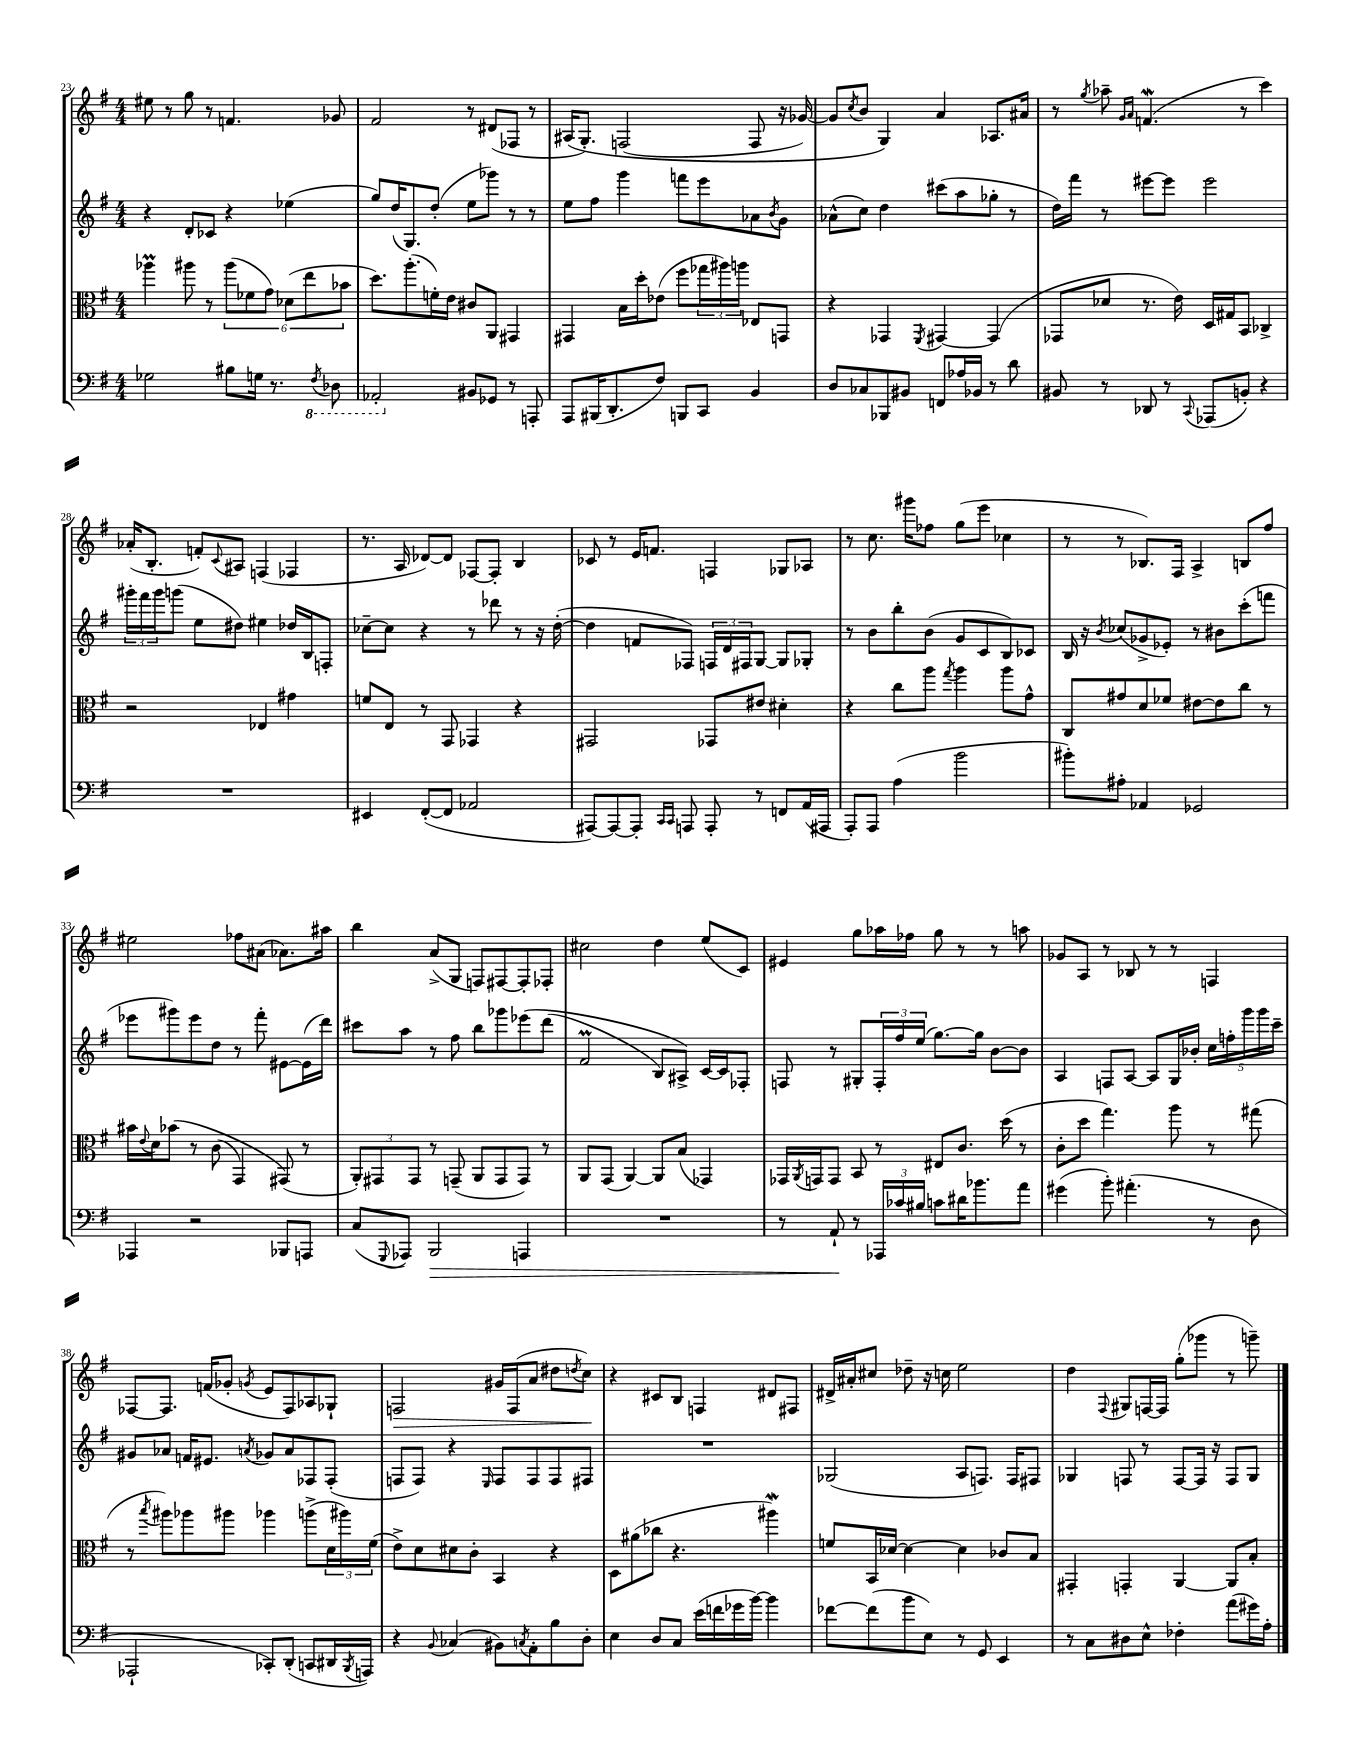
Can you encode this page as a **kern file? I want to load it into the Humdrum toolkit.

**kern	**kern	**kern	**kern
*staff4	*staff3	*staff2	*staff1
*clefF4	*clefC3	*clefG2	*clefG2
*k[f#]	*k[f#]	*k[f#]	*k[f#]
*M4/4	*M4/4	*M4/4	*M4/4
2G-	4aa-	4r	8ee#
.	.	.	8r
.	8aa#	8d'	8gg
.	8r	8c-	8r
8B#	(12aa#	4r	4.f
.	12f-	.	.
16G	.	.	.
.	12g)	.	.
8.r	.	.	.
.	(12d-	(4ee-	.
.	12ee	.	.
8qFF#	.	.	.
8DD-	.	.	8g-
.	12b-	.	.
=	=	=	=
2AAA-'	8.dd)	8gg)	2f#
.	.	(16dd	.
.	(8.aa'	8.G)	.
.	16f')	(8dd'	.
.	16e	.	.
8BB#	8c#	8ee	8r
8GG-	8AA	8ggg-)	(8d#
8r	4GG#	8r	8F-
8AAA'	.	8r	8r
=	=	=	=
8AAA	4GG#	8ee	&(16A#
.	.	.	8.G')
(16BBB#	.	8ff#	.
8.DD'	.	.	.
.	16B	4ggg	(2F
.	16dd'	.	.
8F#)	(8e-	.	.
8BBB	8ff#	8fff	.
8CC	24gg-	8eee	.
.	24aa#)	.	.
.	24aa	.	.
4BB	8E-	8a-	8F
.	.	8qb	.
.	8GG	8g	16r
.	.	.	[16g-)
=	=	=	=
8D	4r	(8a-^^	8g-]
.	.	.	8qcc
8C-	.	8cc)	8b
8BBB-	4GG-	4dd	4G&)
8BB#	.	.	.
.	8qFF#	.	.
8FF	[4GG#	(8ccc#	4a
16A-	.	8aa	.
16BB-	.	.	.
8r	(4GG#]	8gg-'	8.A-
8d	.	8r	.
.	.	.	16a#
=	=	=	=
8BB#	8GG-	16dd)	8r
.	.	16fff#	.
.	.	.	8qgg
8r	8d-	8r	8aa-~
.	.	.	16qqg
.	.	.	16qqa
8DD-	8.r	[8eee#	(4.f
8r	.	8eee#]	.
.	16e)	.	.
8qqCC	.	.	.
(8AAA-	16D	2eee#	.
.	16G#	.	.
8BB')	8BB	.	8r
4r	4C-^	.	4ccc)
=	=	=	=
1r	2r	24ggg#'	(16a-'
.	.	24fff#	.
.	.	.	8.B'
.	.	24ggg#	.
.	.	(8ggg	.
.	.	8ee	8f')
.	.	.	8qqc
.	.	8dd#)	8A#
.	4E-	4ee#	(4F
.	4g#	16dd-	4F-
.	.	16B	.
.	.	8F'	.
=	=	=	=
4EE#	8f	[8cc-~	8.r
.	8E	8cc-]	.
.	.	.	16A
([8FF#'	8r	4r	[8d-)
8FF#]	8GG	.	8d-]
2AA-	4GG-	8r	[8F-
.	.	8ddd-	8F-']
.	4r	8r	4B
.	.	16r	.
.	.	([16dd'	.
=	=	=	=
[8AAA#)	2GG#	4dd]	8c-
8AAA#_	.	.	8r
8AAA#']	.	8f	16e
.	.	.	8.f
16qqCC	.	.	.
16qqCC	.	.	.
8AAA	.	8F-)	.
8AAA'	8GG-	24F	4F
.	.	24d	.
.	.	24F#	.
8r	8e#	[8G	.
8FF	4d#'	8G]	8G-
(16AA	.	8G-'	8A-
16AAA#	.	.	.
=	=	=	=
8AAA')	4r	8r	8r
8AAA	.	8b	8.cc
(4A	8cc	8bb'	.
.	.	.	16ggg#
.	8aa	(8b	8ff-
.	8qgg	.	.
2b	4aa	8g	(8gg
.	.	8c	8eee
.	8aa	8B)	4cc-
.	8g^^	8c-	.
=	=	=	=
8b#')	8C	16B	8r
.	.	16r	.
.	.	8qb	.
8A#'	8g#	(8cc-	8r
4AA-	8d	8g-^	8.B-)
.	8f-	8e-')	.
.	.	.	16F#
2GG-	[8e#	8r	4A^
.	8e#]	8b#	.
.	8cc	(8ccc'	8B
.	8r	8fff	8ff#
=	=	=	=
4AAA-	16b#	8eee-	2ee#
.	8qqe	.	.
.	16d	.	.
.	&(8b-	8ggg#)	.
2r	8r	8eee-	.
.	(8c	8dd	.
.	4GG)	8r	8ff-
.	.	8fff#'	(8a#
8BBB-	(8GG#&)	[8e#	8.a-)
8AAA	8r	(16e#]	.
.	.	16ddd)	16aa#
=	=	=	=
(8C	12AA')	8ccc#	4bb
.	12GG#	.	.
8qqGGG	.	.	.
8AAA-)	.	8aa	.
.	12GG#	.	.
2BBB	8r	8r	(8a^
.	(8GG~	8ff#	8G
.	8AA	8bb	8F)
.	8GG	8ggg-	[8F#
4AAA	8GG)	&(8eee-	8F#']
.	8r	(8ddd	8F-'
=	=	=	=
1r	8AA	2f#	2cc#
.	(8GG	.	.
.	[4AA)	.	.
.	8AA]	8B)	4dd
.	(8B	8A#^&)	.
.	4GG-)	[16c	(8ee
.	.	16c]	.
.	.	8F-'	8c)
=	=	=	=
8r	16GG-	8F	4e#
.	8qAA	.	.
.	16GG	.	.
8AA`	8GG	8r	.
8r	8BB	8G#'	8gg
24AAA-	8r	24F'	16aa-
24c-	.	24ff#	.
.	.	.	16ff-
24B#	.	(24ee	.
8c	8E#	[8.gg)	8gg
16d#	8.c	.	8r
8.b-	.	16gg]	.
.	.	[8b	8r
.	(16dd	.	.
8a	8r	8b]	8aa
=	=	=	=
(4g#	8c'	4A	8g-
.	8dd	.	8A
8b')	4.gg)	8F	8r
(4.a#'	.	[8A	8B-
.	.	8A]	8r
.	8aa	16G	8r
.	.	16b-'	.
8r	8r	20cc	4F
.	.	20ff'	.
.	.	20ggg	.
8D	(8gg#	.	.
.	.	20ggg	.
.	.	20ccc~	.
=	=	=	=
2AAA-`	8r	8g#	[8F-
.	8qbb	.	.
.	8aa#)	8a-	8.F-]
.	8aa-	16f	.
.	.	8.e#	(16f
.	8aa#	.	8g-'
.	.	8qa	8qg
8CC-')	4aa-	8g-	8e
(8DD'	.	8a	8F-)
8CC	(8aa^	8F-	8A-
16DD#	24d	(8F-'	8G-`
.	24aa#)	.	.
8qBBB	.	.	.
16AAA)	.	.	.
.	(24f#	.	.
=	=	=	=
4r	8e^)	8F	2F
.	8d	8F)	.
8qqBB	.	.	.
(4C-	8d#	4r	.
.	8c'	.	.
.	.	16qqE	.
8BB#)	4BB	8F	16g#
.	.	.	(16F
8qC	.	.	.
8AA'	.	8F	8a
8B	4r	8F	8dd#
.	.	.	8qdd
8D'	.	8F#	8cc)
=	=	=	=
4E	8D	1r	4r
.	(8a#	.	.
8D	8cc-	.	8c#
8C	4.r	.	8B
(16e	.	.	4F
16f	.	.	.
16g-	.	.	.
[16b)	.	.	.
4b]	4aa#)	.	8d#
.	.	.	8F#
=	=	=	=
[8f-	8f	(2G-	16d#^
.	.	.	16a#'
(8f-]	16BB	.	8cc#
.	[16d-	.	.
8b	4d-_	.	8dd-~
8E)	.	.	16r
.	.	.	16cc
8r	4d-]	8A	2ee
8GG	.	8.F)	.
4EE	8c-	.	.
.	.	16F	.
.	8B	8F#	.
=	=	=	=
8r	4GG#'	4G-	4dd
8C	.	.	.
.	.	.	8qqF#
8D#	4GG'	8F	8G#
8E^^	.	8r	[16F
.	.	.	16F]
4F-'	[4AA	[8F	(8gg'
.	.	16F]	8ggg-
.	.	16r	.
(8a	8AA]	8F	8r
16g#)	8B'	8G-	8ggg~)
16A'	.	.	.
==	==	==	==
*-	*-	*-	*-
